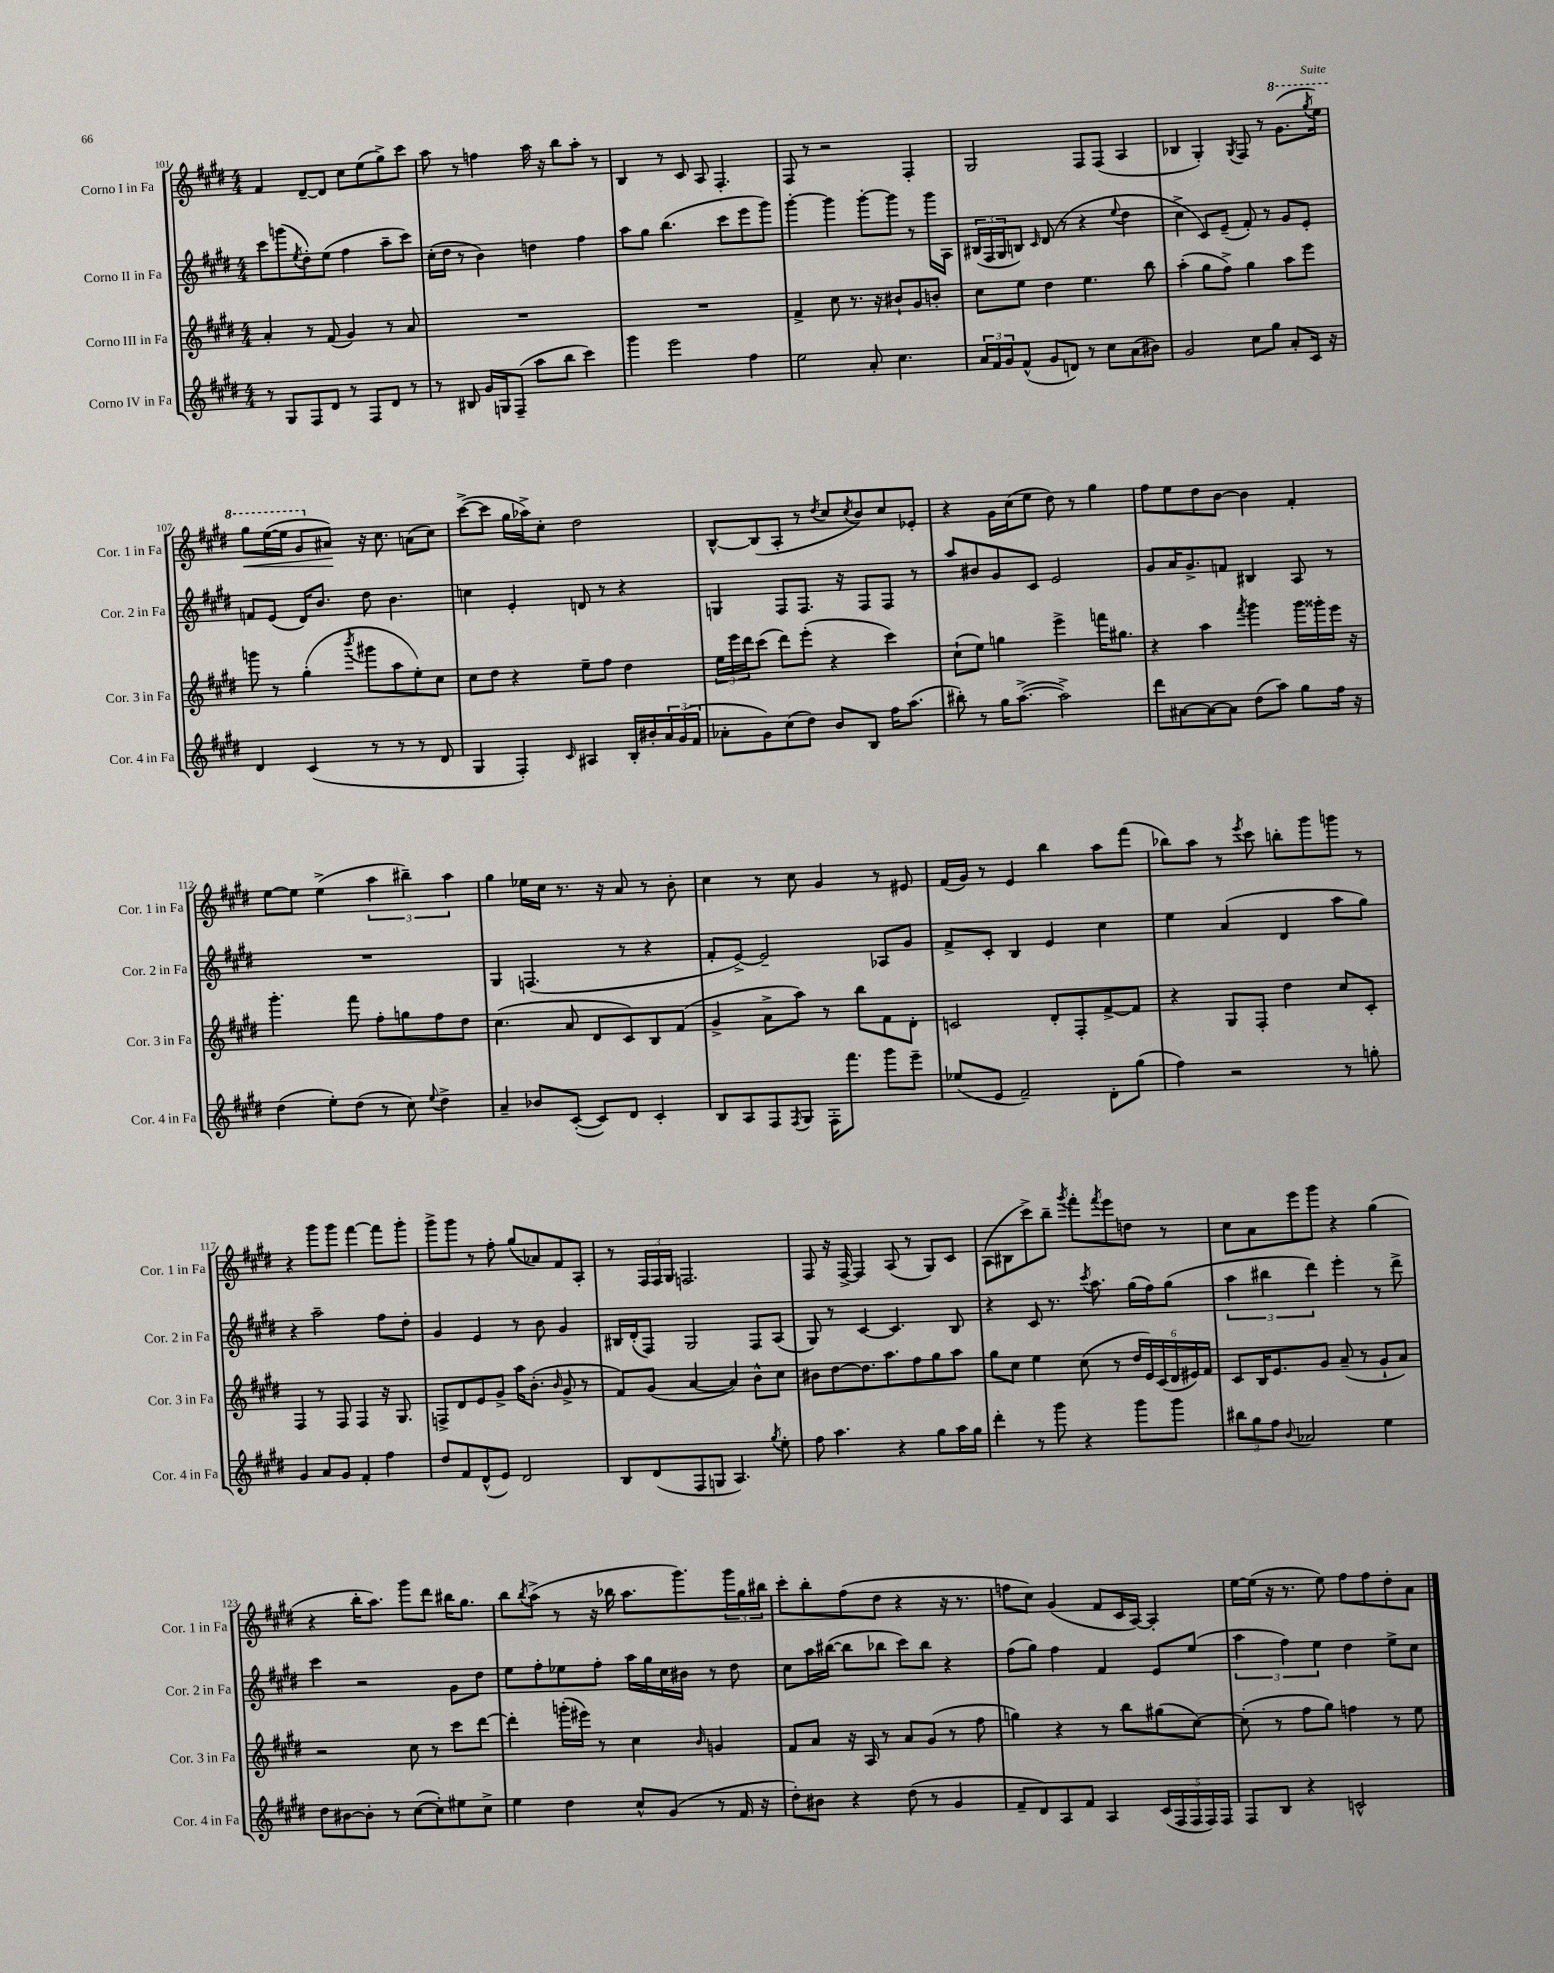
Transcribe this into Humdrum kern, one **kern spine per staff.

**kern	**kern	**kern	**kern
*staff4	*staff3	*staff2	*staff1
*clefG2	*clefG2	*clefG2	*clefG2
*k[f#c#g#d#]	*k[f#c#g#d#]	*k[f#c#g#d#]	*k[f#c#g#d#]
*M4/4	*M4/4	*M4/4	*M4/4
8r	4a'	8ccc#	4f#
8G#	.	(8ggg	.
.	.	8qee	.
8F#	8r	8dd#')	[8d#~
8d#	(8f#	(8ee	8d#]
8r	4g#)	4ff#	8cc#
8F#	.	.	(8ee
8d#	8r	8aa~	8gg#^)
8r	8a	8ccc#)	8ccc#
=	=	=	=
8r	1r	(16cc#'	8aa
.	.	16dd#	.
8B#	.	8r	8r
16g#	.	4b)	4ff
16G	.	.	.
(8F#~	.	.	.
8aa	.	4dd	16aa
.	.	.	16r
8bb	.	.	8bb
4ccc#)	.	4ff#	8aa'
.	.	.	8r
=	=	=	=
4ggg#	1r	8aa	4B
.	.	8gg#	.
2eee	.	(4.bb	8r
.	.	.	8c#
.	.	.	8A
.	.	8ccc#	4.F#'
4ff#	.	8eee	.
.	.	8ggg#)	.
=	=	=	=
2ee	4f#^	[4ggg#'	8F#
.	.	.	8r
.	8cc#	4ggg#]	2r
.	8.r	.	.
8a'	.	[8ggg#'	.
.	16r	.	.
4.cc#	8b#`	8ggg#]	.
.	8g#	8r	4F#'
.	8b'	16ggg#	.
.	.	16A	.
=	=	=	=
24a	8cc#	(24B#	2G#
24f#	.	24F#	.
24g#	.	24G#	.
(8f#^^	8ee	8B)	.
.	.	16qqc#	.
8g#	4dd#	(8d#	.
8d)	.	8r	.
8r	4.ee	4r	8F#
8cc#	.	.	(8F#
.	.	8qqee	.
(8a	.	4dd#	4A
8b#)	8bb	.	.
=	=	=	=
2g#	(4aa'	4cc#^	4B-
.	8gg#	8c#)	4G#')
.	8ff#^)	(8e~	.
.	.	.	8qG#
8cc#	4gg#	8f#')	8F#
8gg#	.	8r	8r
8a'	8aa	8g#	(8.gg#
16c#	8eee	8e'	.
.	.	.	8qggg#
16r	.	.	16eee)
=	=	=	=
4d#	8ggg	8f	8ggg#
.	8r	(8e	([16eee
.	.	.	16eee]
(4c#	(4gg#'	16d#)	8gg#
.	.	8.b	.
.	.	.	8a#)
.	8qbbb	.	.
8r	8ggg#	8dd#	16r
.	.	.	8.cc#
8r	8aa	4.b	.
8r	8ee')	.	(8a
8d#	8cc#	.	8cc#)
=	=	=	=
4G#	8cc#	4cc	([8ccc#^
.	8dd#	.	8ccc#]
4F#')	4r	4e'	16gg#
.	.	.	16aa-^)
.	.	.	8cc#'
16qqc#	.	.	.
4A#	8ee~	8d	2dd#
.	8ff#	8r	.
16B'	4dd#	4r	.
16b#'	.	.	.
24a	.	.	.
(24g#	.	.	.
24f#	.	.	.
=	=	=	=
8a-'	24ee	4G	[8B^^
.	24eee	.	.
.	24ddd#	.	.
8g#)	(8ccc#	.	(8B]
(8cc#	8ddd#)	8F#	8A'
8dd#)	(8eee'	8.F#	8r
.	.	.	8qdd#
8b	4r	.	8cc#
.	.	16r	.
.	.	.	8qcc#
8B	.	8F#	8b)
16ff#	4ccc#)	8F#	8cc#
(8.aa	.	.	.
.	.	8r	8e-'
=	=	=	=
8bb#')	(8cc#`	8aa	4r
8r	8ee)	8b#	.
16gg#	4gg	8g#	16g#
([8.aa^	.	.	(16cc#
.	.	8c#	8ee
2aa^])	4eee^	2e	8dd#)
.	.	.	8r
.	16fff	.	4gg#
.	8.gg#	.	.
=	=	=	=
8ddd#	4r	8g#	8ff#
[8a#	.	16a	8ee
.	.	8.g#^	.
8a#_	4aa	.	8dd#
8a#]	.	8f	[8b
.	8qfff#	.	.
(8dd#	4ggg#	4B#	4b]
8aa)	.	.	.
8gg#	16ggg#	8A	4f#'
.	16ggg##'	.	.
16ff#	16eee	8r	.
16r	16r	.	.
=	=	=	=
(4dd#	4.ggg#'	1r	[8ee
.	.	.	8ee]
8ee')	.	.	(4ee^
(8dd#	8fff#	.	.
8r	8ff#'	.	6aa
8cc#)	8gg	.	.
.	.	.	6bb#~)
8qqee	.	.	.
4dd#^	8ff#	.	.
.	.	.	6aa
.	8dd#	.	.
=	=	=	=
4a~	(4.cc#	4G#	4gg#
8b-	.	(4.F	16ee-
.	.	.	16cc#
([8c#'	8a	.	8.r
8c#])	8d#	.	.
.	.	.	16r
8d#	8c#)	8r	8a
4c#'	8B	4r	8r
.	(8f#	.	8b'
=	=	=	=
8B	4g#^	8f#'	4cc#
8A	.	[8e^)	.
8F#	8a^	2e~]	8r
8qF#	.	.	.
8G#	8aa)	.	8cc#
16F#'	8r	.	4g#
8.fff#	.	.	.
.	8bb	.	.
8ggg#	8f#	8A-	8r
8eee~	8d#'	8g#	8e#
=	=	=	=
(8ee-	2c	8f#^	(16f#
.	.	.	16g#)
8e	.	8c#'	8r
2f#~)	.	4B	4e
.	8d#'	4e	4bb
.	8F#'	.	.
8d#'	[8f#^	4cc#	8aa
(8gg#	8f#]	.	(8fff#
=	=	=	=
4ff#)	4r	4ee	8bb-)
.	.	.	8aa
2r	8G#	(4a	8r
.	.	.	8qeee
.	8F#'	.	8ccc#
.	4dd#	4d#	8bb'
.	.	.	8ggg#
8r	8cc#	8aa	8ggg
8gg'	8c#'	8gg#)	8r
=	=	=	=
4g#	4F#	4r	4r
8a	8r	2aa~	8ggg#
8g#	8F#	.	8ggg#
4f#'	4F#	.	[4fff#
4ff#	16r	8ff#	8fff#]
.	8.G#	.	.
.	.	8dd#'	8ggg#'
=	=	=	=
8dd#	8F^	4g#	8ggg#^
8f#	8d#	.	8ggg#
(8d#^^	8e	4e	8r
8e)	8g#^	.	8ff#'
2d#	16aa	8r	(8gg#
.	(8.b'	.	.
.	.	8b	8a-)
.	16qqb	.	.
.	8g#^	4g#	8f#
.	8r	.	8A'
=	=	=	=
8B	8f#)	16B#	8r
.	.	(16d#'	.
(8d#	(8g#	8F#)	24F#
.	.	.	24F#
.	.	.	24G#
8F#	[4a	2G#	2.F
8G	.	.	.
4.A)	4a])	.	.
.	8b^^	8F#	.
8qgg#	.	.	.
8ee'	8cc#	(8A	.
=	=	=	=
8ff#	8b#	8G#)	8F#
4.aa	[8dd#	8r	16r
.	.	.	[16F#^
.	8.dd#]	[4c#	4F#]
.	8.aa	.	.
4r	.	4.c#]	(8A
.	8ff#	.	8r
8gg#	8gg#	.	8G#)
16aa	8aa	8B	8c#
16gg#	.	.	.
=	=	=	=
4ddd#'	8gg#	4r	(8A
.	8cc#	.	8B#
8r	4ee	8c#	8ccc#^)
8ggg#	.	8.r	8bb~
.	.	.	8qggg#
4r	(8cc#	.	8fff#'
.	.	8qccc#	.
.	.	8.aa	.
.	.	.	8qfff#
.	8r	.	8eee
8ggg#	24dd#	(16gg#	8dd
.	24e)	.	.
.	.	16ff#)	.
.	(24c#	.	.
8ggg#	24d#	(8gg#	8r
.	24e#)	.	.
.	24f#	.	.
=	=	=	=
12bb#	8c#	6aa	8cc#
12gg#	.	.	.
.	16B	.	8a
12ff#	.	6bb#	.
.	8.e	.	.
8qqb	.	.	.
2a-	.	.	8eee
.	.	6ddd#)	.
.	8g#	.	8ggg#
.	(8a~	4eee'	4r
.	8r	.	.
4ee	8g#`	8r	(4gg#
.	8a)	8ddd#^	.
=	=	=	=
8dd#	2r	4ccc#	4r
[8b#	.	.	.
8b#']	.	2r	16bb'
.	.	.	8.aa)
8r	.	.	.
([8cc#	8cc#	.	8ggg#
8cc#'])	8r	.	8ddd#
8ee#	8ccc#	8g#	16bb#
.	.	.	8.gg#
8cc#^	[8ddd#	8dd#	.
=	=	=	=
4ee	4ddd#']	8ee	8bb
.	.	.	8qbb
.	.	8ff#'	(8aa^
4dd#	(16ggg'	8ee-	8r
.	16eee#)	.	.
.	8r	8ff#'	16r
.	.	.	16bb-
8cc#^^	4cc#	16aa	8.aa
.	.	16gg#	.
(8g#	.	16cc#	.
.	.	16b#	8.ggg#)
.	16qqb	.	.
8r	4g	8r	.
16f#	.	8dd#	24ggg#
.	.	.	24gg#
16r	.	.	.
.	.	.	24bb#
=	=	=	=
8dd#')	8f#	8cc#	8ccc#'
8b#	8a	16aa	8bb'
.	.	([16bb#	.
4r	16r	8bb#]	(8ff#
.	16A	.	.
.	8r	8bb-	8dd#
(8dd#	8a	8ccc#)	4r
8r	(8g#	8bb-	.
4g#	8r	4r	16r
.	.	.	8.r
.	8ff#	.	.
=	=	=	=
8f#~	4gg)	(8ff#	8ff
8d#)	.	8gg#)	8cc#)
8A	4r	4ff#	(4g#
8f#	.	.	.
4A	8r	4f#	8f#
.	8bb	.	16c#
.	.	.	[16A)
(20c#	(8gg#	8e	4A']
20F#	.	.	.
20F#	.	.	.
.	[8cc#)	(8ee	.
20F#)	.	.	.
20F#	.	.	.
=	=	=	=
8F#	(8cc#']	6aa	[16ee
.	.	.	(16ee]
8B	8r	.	16r
.	.	6ff#)	.
.	.	.	8.r
4r	8ff#	.	.
.	.	6ee	.
.	8gg#)	.	8ee)
2c^^	4ff	4dd#	8ff#
.	.	.	8ff#
.	8r	8ee^	8dd#'
.	8ee	8cc#	8a
==	==	==	==
*-	*-	*-	*-
